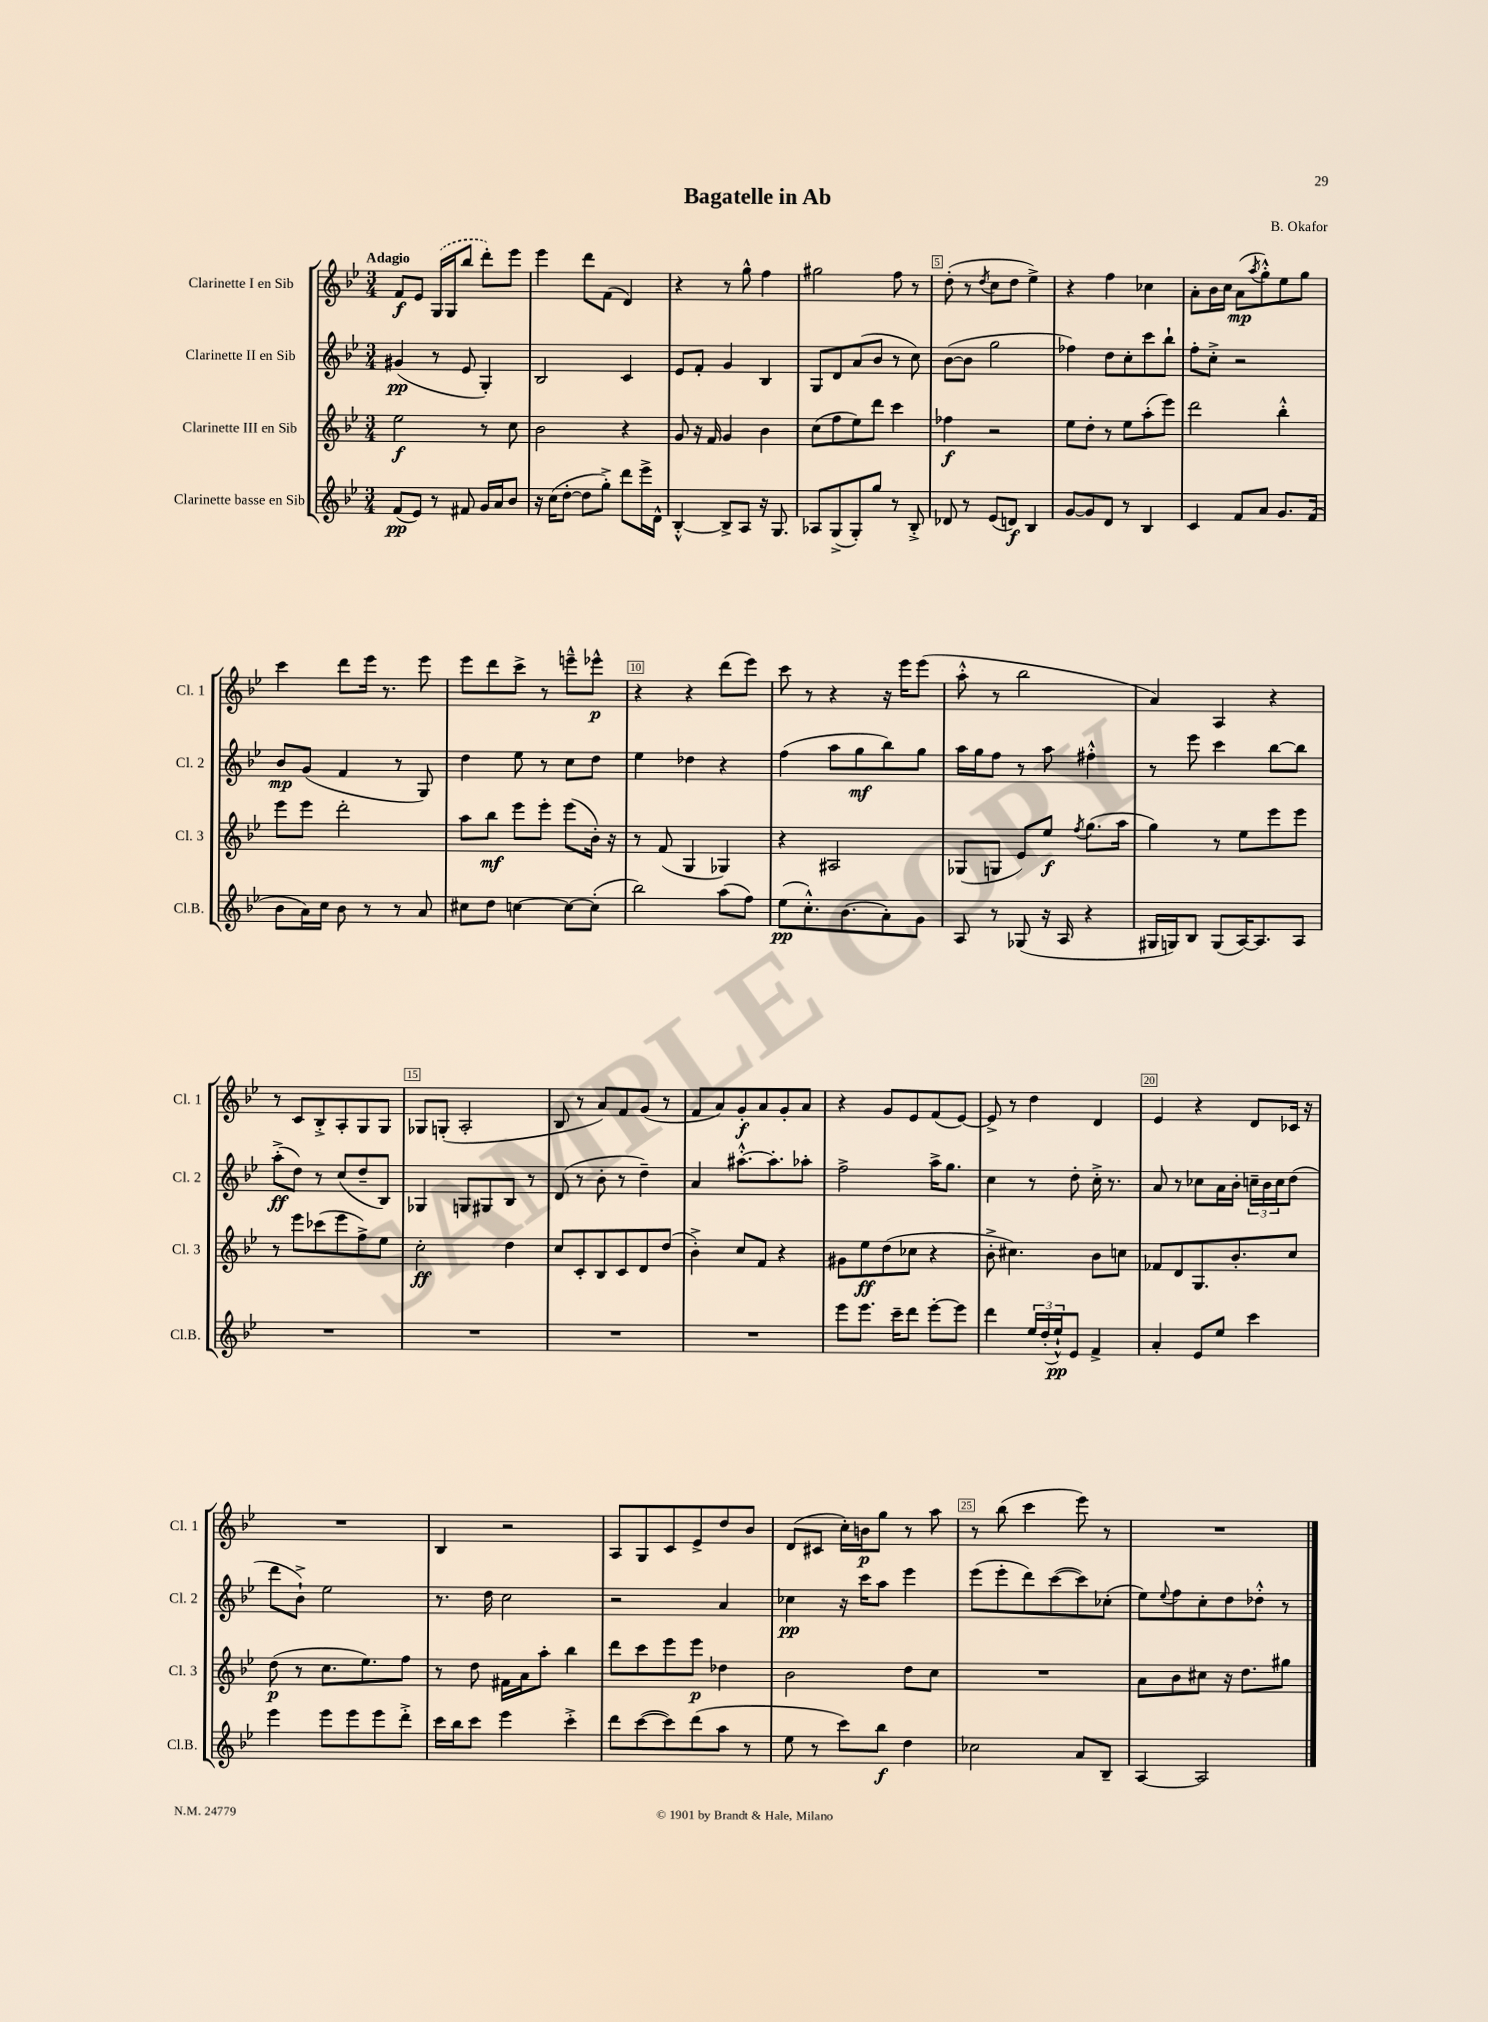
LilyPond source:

\header { title = "Bagatelle in Ab" composer = "B. Okafor" }
<<
\new StaffGroup <<
\new Staff = "s0" \with { instrumentName = "Clarinette I en Sib" shortInstrumentName = "Cl. 1" } {
    \clef treble \key bes \major \numericTimeSignature \time 3/4 \tempo "Adagio"
    f'8\f ees'8 \once \slurDashed g16( g16 bes''8 d'''8-.) ees'''8 |
    ees'''4 d'''8 f'8( d'4) |
    r4 r8 g''8-^ f''4 |
    gis''2 f''8 r8 |
    d''8-.( r8 \acciaccatura { d''8 } c''8 d''8 ees''4->) |
    r4 f''4 ces''4 |
    a'8-. bes'16 c''16 a'8\mp( \acciaccatura { a''8 } g''8-.-^) ees''8 g''8 |
    c'''4 d'''8 ees'''16 r8. ees'''8 |
    ees'''8 d'''8 c'''8-> r8 e'''8---^ ees'''8-^\p |
    r4 r4 d'''8( ees'''8) |
    c'''8 r8 r4 r16 ees'''16 ees'''8( |
    a''8-.-^ r8 bes''2 |
    a'4) a4 r4 |
    r8 c'8 bes8-.-> a8-. g8 g8 |
    ges8 g8-.( a2-. |
    bes8 r8 a'8) f'8 g'8( r8 |
    f'8 a'8) g'8-.\f a'8 g'8-. a'8 |
    r4 g'8 ees'8 f'8( ees'8~) |
    ees'8-> r8 d''4 d'4 |
    ees'4 r4 d'8 ces'16 r16 |
    R2. |
    bes4 r2 |
    a8 g8 c'8 ees'8-> d''8 bes'8 |
    d'8( cis'8 c''16-.) b'16\p g''8 r8 a''8 |
    r8 bes''8( c'''4 ees'''8) r8 |
    R2. \bar "|." |
}
\new Staff = "s1" \with { instrumentName = "Clarinette II en Sib" shortInstrumentName = "Cl. 2" } {
    \clef treble \key bes \major \numericTimeSignature \time 3/4
    gis'4\pp( r8 ees'8 g4-.) |
    bes2 c'4 |
    ees'8 f'8-. g'4 bes4 |
    g8 d'8 a'8( bes'8 r8 c''8) |
    bes'8~( bes'8 g''2 |
    fes''4) d''8 c''8-. c'''8 bes''8-! |
    f''8-. c''8-.-> r2 |
    bes'8\mp g'8( f'4 r8 g8) |
    d''4 ees''8 r8 c''8 d''8 |
    ees''4 des''4 r4 |
    f''4( a''8 g''8\mf bes''8) g''8 |
    a''16 g''16 f''8 r8 a''8 fis''4-.-^ |
    r8 ees'''8 c'''4 bes''8~ bes''8 |
    a''8-.->\ff( d''8) r8 c''8( d''8-- bes8) |
    ges4 g8 gis8 bes8 r8 |
    d'8( r8 bes'8-. r8 d''4--) |
    a'4 ais''8.~-.-^ ais''8.-. aes''8-. |
    f''2-> a''16-> g''8. |
    c''4 r8 d''8-. c''16-.-> r8. |
    a'8 r8 ces''8 a'16 bes'16-. \tuplet 3/2 { c''16-- bes'16 c''16 } d''8( |
    d'''8 bes'8-!->) ees''2 |
    r8. d''16 c''2 |
    r2 a'4 |
    ces''4\pp r16 c'''16 a''8 ees'''4 |
    ees'''8( ees'''8-. d'''8) c'''8~( c'''8) ces''8-.( |
    ees''8) \appoggiatura { ees''8 } f''8 c''8-. d''8 des''8-.-^ r8 \bar "|." |
}
\new Staff = "s2" \with { instrumentName = "Clarinette III en Sib" shortInstrumentName = "Cl. 3" } {
    \clef treble \key bes \major \numericTimeSignature \time 3/4
    ees''2\f r8 c''8 |
    bes'2 r4 |
    g'8 r16 f'16 g'4 bes'4 |
    c''8( f''8 ees''8) d'''8 c'''4 |
    fes''4\f r2 |
    ees''8 d''8-. r8 ees''8 a''8-.( ees'''8) |
    d'''2 bes''4-.-^ |
    ees'''8 ees'''8 d'''2-. |
    a''8 bes''8\mf ees'''8 ees'''8-. ees'''8( bes'16-.) r16 |
    r8 f'8( g4 ges4) |
    r4 ais2 |
    ges8( g8 ees'8) ees''8\f \acciaccatura { f''8 } g''8.( a''16 |
    g''4) r8 ees''8 ees'''8 ees'''8 |
    r8 ees'''8 ces'''8( ees'''8 f''8->) ees''8 |
    c''2-.\ff d''4 |
    c''8 c'8-. bes8 c'8 d'8 d''8( |
    bes'4-.->) c''8 f'8 r4 |
    gis'8 ees''8\ff d''8( ces''8 r4 |
    bes'8-.-> cis''4.) bes'8 c''8 |
    fes'8 d'8 g8. bes'8.-. c''8 |
    d''8\p( r8 c''8. ees''8.) f''8 |
    r8 d''8 fis'16 a'16 a''8-. bes''4 |
    d'''8 c'''8 ees'''8 ees'''8\p des''4 |
    bes'2 d''8 c''8 |
    R2. |
    a'8 bes'8 cis''8 r16 d''8. gis''8 \bar "|." |
}
\new Staff = "s3" \with { instrumentName = "Clarinette basse en Sib" shortInstrumentName = "Cl.B." } {
    \clef treble \key bes \major \numericTimeSignature \time 3/4
    f'8\pp( ees'8) r8 fis'8 g'16 a'16 bes'8 |
    r16 c''16( d''8~-. d''8 g''8-.->) d'''8 ees'''16-> d'16-^ |
    bes4~-.-^ bes8-> a8 r16 g8. |
    aes8 g8->( g8-.) g''8 r8 bes8-.-> |
    des'8 r8 ees'8( d'8\f) bes4 |
    g'8~ g'8 d'8 r8 bes4 |
    c'4 f'8 a'8 g'8. f'16( |
    bes'8 a'16) c''16 bes'8 r8 r8 a'8 |
    cis''8 d''8 c''4~ c''8~ c''8-.( |
    bes''2) a''8( f''8) |
    ees''8\pp( c''8.-.-^) bes'8.( a'8-.) g'8 |
    a8 r8 ges8( r16 a16 r4 |
    gis16 g16) bes8 g8( a16~) a8. a8 |
    R2. |
    R2. |
    R2. |
    R2. |
    ees'''8 ees'''8. c'''16-- d'''8 ees'''8~-. ees'''8 |
    d'''4 \tuplet 3/2 { ees''16 d''16-.( ees''16-!-^\pp) } ees'8 f'4-> |
    a'4-. ees'8 ees''8 c'''4 |
    ees'''4 ees'''8 ees'''8 ees'''8 d'''8-.-> |
    c'''16 bes''16 c'''8 ees'''4 c'''4-.-> |
    d'''8 c'''8~( c'''8) d'''8( a''8 r8 |
    ees''8 r8 c'''8) bes''8\f d''4 |
    ces''2 a'8 bes8-- |
    a4~ a2 \bar "|." |
}
>>
>>
\layout { \context { \Score \override BarNumber.break-visibility = ##(#f #t #t) barNumberVisibility = #(every-nth-bar-number-visible 5) \override BarNumber.stencil = #(make-stencil-boxer 0.1 0.3 ly:text-interface::print) } }
